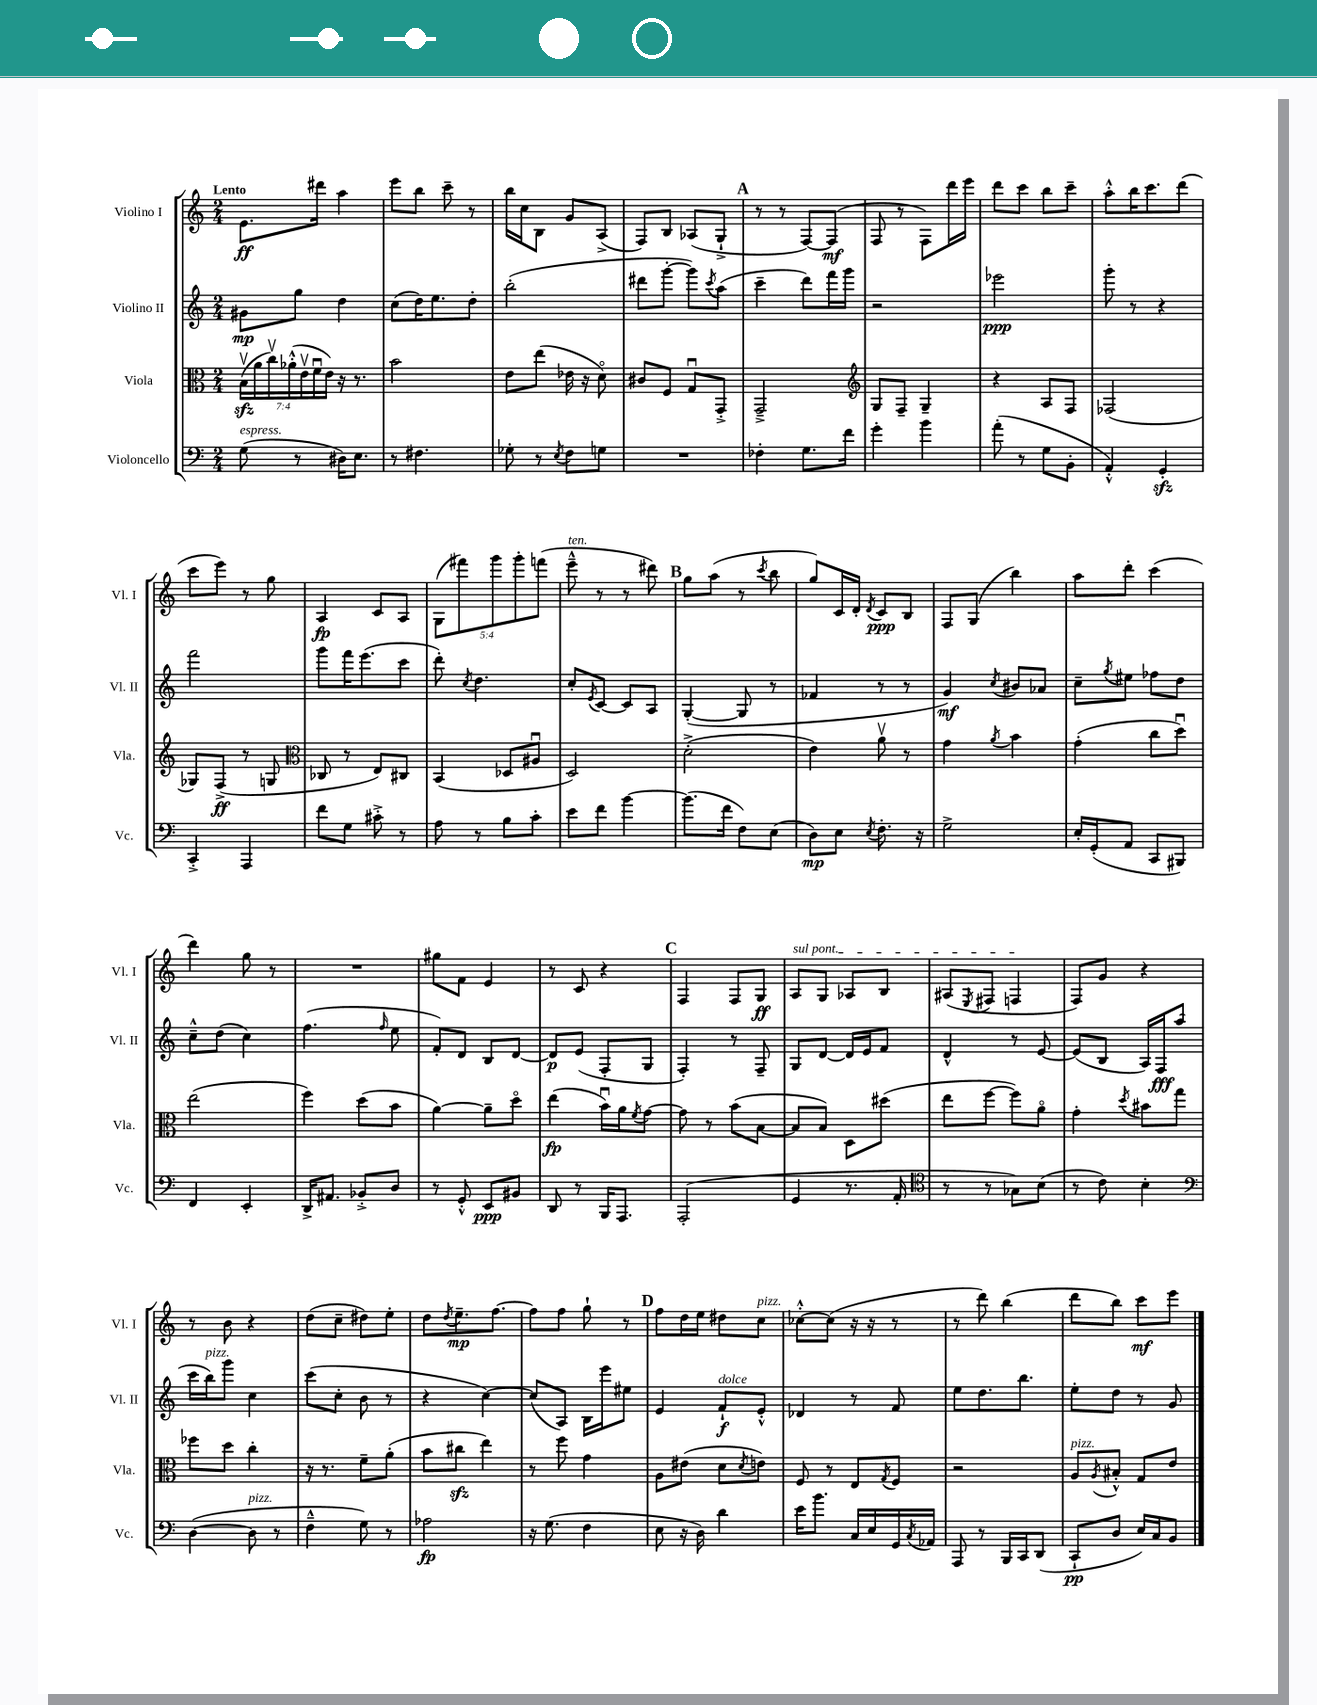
<<
\new StaffGroup <<
\new Staff = "s0" \with { instrumentName = "Violino I" shortInstrumentName = "Vl. I" } {
    \clef treble \key c \major \numericTimeSignature \time 2/4 \override Staff.TupletNumber.text = #tuplet-number::calc-fraction-text \tempo "Lento"
    e'8.\ff dis'''16 a''4 |
    e'''8 b''8 c'''8-- r8 |
    b''16 c''16 b8 g'8 a8->( |
    f8) b8 aes8( g8-!-> |
    \mark \markup { \bold "A" } r8 r8 f8~) f8\mf( |
    f8 r8 f8) d'''16 e'''16 |
    d'''8 c'''8 b''8 c'''8-- |
    a''8-.-^ b''16 c'''8. d'''8( |
    c'''8 e'''8) r8 g''8 |
    a4\fp c'8 a8 |
    \tuplet 5/4 { g8( fis'''8) g'''8 g'''8-. f'''8( } |
    e'''8---^^\markup { \italic "ten." } r8 r8 dis'''8) |
    \mark \markup { \bold "B" } g''8 a''8( r8 \acciaccatura { c'''8 } b''8 |
    g''8) c'16 d'16-. \acciaccatura { d'8 } c'8\ppp b8 |
    f8 g8( b''4) |
    a''8 d'''8-. c'''4( |
    d'''4) g''8 r8 |
    R2 |
    gis''8 f'8 e'4 |
    r8 c'8 r4 |
    \mark \markup { \bold "C" } f4 f8 g8\ff |
    \once \override TextSpanner.bound-details.left.text = \markup { \italic "sul pont." } a8\startTextSpan g8 aes8 b8 |
    ais8( \acciaccatura { e8 } fis8 f4\stopTextSpan |
    f8) g'8 r4 |
    r8 b'8 r4 |
    d''8( c''8-- dis''8) e''8-. |
    d''8 \acciaccatura { d''8 } e''8.--\mp f''8.~ |
    f''8 f''8 g''8-! r8 |
    \mark \markup { \bold "D" } f''8 d''16 e''16 dis''8 c''8^\markup { \italic "pizz." } |
    ces''8~-.-^ ces''8( r16 r16 r8 |
    r8 d'''8) b''4( |
    d'''8 b''8) c'''8\mf e'''8 \bar "|." |
}
\new Staff = "s1" \with { instrumentName = "Violino II" shortInstrumentName = "Vl. II" } {
    \clef treble \key c \major \numericTimeSignature \time 2/4
    gis'8\mp g''8 d''4 |
    c''8( d''16) e''8. d''8-. |
    b''2-.( |
    dis'''8 g'''8~-. g'''8) \acciaccatura { c'''8 } a''8( |
    \mark \markup { \bold "A" } c'''4-- d'''8) f'''16 g'''16 |
    r2 |
    ees'''2\ppp |
    g'''8-. r8 r4 |
    f'''2 |
    g'''8 f'''16 e'''8.( c'''8 |
    d'''8-.) \acciaccatura { c''8 } d''4. |
    c''8-. \acciaccatura { e'8 } c'8~ c'8 a8 |
    \mark \markup { \bold "B" } g4~-.( g8 r8 |
    fes'4 r8 r8 |
    g'4\mf) \acciaccatura { c''8 } bis'8 aes'8 |
    c''8-- \acciaccatura { g''8 } eis''8 fes''8 d''8 |
    c''8---^ d''8( c''4) |
    f''4.( \grace { f''16 } e''8 |
    f'8-.) d'8 b8 d'8~ |
    d'8\p e'8( f8-. g8 |
    \mark \markup { \bold "C" } f4-.) r8 f8-- |
    g8 d'8~ d'16 e'16 f'8 |
    d'4-^ r8 e'8~ |
    e'8( b8 a16) f16\fff a''8( |
    c'''16 b''16^\markup { \italic "pizz." }) g'''8 c''4 |
    c'''8( c''8-. b'8 r8 |
    r4 c''4~) |
    c''8( a8) b16 e'''16 eis''8 |
    \mark \markup { \bold "D" } e'4 f'8-!\f^\markup { \italic "dolce" } e'8-.-^ |
    des'4 r8 f'8 |
    e''8 d''8. b''8. |
    e''8-. d''8 r8 g'8 \bar "|." |
}
\new Staff = "s2" \with { instrumentName = "Viola" shortInstrumentName = "Vla." } {
    \clef alto \key c \major \numericTimeSignature \time 2/4 \override Staff.TupletNumber.text = #tuplet-number::calc-fraction-text
    \tuplet 7/4 { b16\upbow\sfz( a'16 c''16\upbow) aes'16-.-^( e'16\upbow f'16\downbow e'16) } r16 r8. |
    b'2 |
    e'8 e''8( ees'16 r16 d'8\flageolet) |
    cis'8 f8 g8\downbow g,8-.-> |
    \mark \markup { \bold "A" } g,2---> |
    \clef treble g8 f8-- g4-- |
    r4 a8 f8 |
    fes2( |
    ges8) f8->\ff( r8 g8 |
    \clef alto ces8 r8 e8) cis8 |
    b,4( des8 ais8\downbow |
    d2) |
    \mark \markup { \bold "B" } d'2-.->( |
    e'4) a'8\upbow r8 |
    g'4 \acciaccatura { a'8 } b'4 |
    g'4-.( c''8 d''8\downbow) |
    e''2( |
    f''4) d''8( b'8 |
    a'4~) a'8-- d''8\flageolet |
    e''4\fp( b'16\downbow) a'16 \acciaccatura { f'8 } g'8~ |
    \mark \markup { \bold "C" } g'8 r8 b'8( b8~ |
    b8 b8) d8 dis''8( |
    e''8 f''8~ f''8) a'8\flageolet |
    g'4-. \acciaccatura { d''8 } bis'8 g''8 |
    fes''8 d''8 c''4-. |
    r16 r8. f'8-- a'8-.( |
    b'8 cis''8\sfz e''4) |
    r8 f''8 g'4 |
    \mark \markup { \bold "D" } a8 eis'8( d'8 \acciaccatura { d'8 } e'8) |
    f8 r8 e8 \acciaccatura { g8 } f8 |
    r2 |
    a8^\markup { \italic "pizz." } \acciaccatura { a8 } bis8-.-^ g8 e'8 \bar "|." |
}
\new Staff = "s3" \with { instrumentName = "Violoncello" shortInstrumentName = "Vc." } {
    \clef bass \key c \major \numericTimeSignature \time 2/4
    g8^\markup { \italic "espress." }( r8 dis16) e8. |
    r8 fis4. |
    ges8-. r8 \acciaccatura { e8 } f8 g8 |
    R2 |
    \mark \markup { \bold "A" } fes4-. g8. f'16 |
    g'4-. b'4 |
    a'8-.( r8 g8 b,8-. |
    a,4-.-^) g,4-.\sfz |
    c,4-.-> a,,4 |
    f'8 g8 cis'8-.-> r8 |
    a8 r8 b8 c'8-. |
    e'8 f'8 b'4~ |
    \mark \markup { \bold "B" } b'8.( f'16 f8) e8( |
    d8\mp) e8 \acciaccatura { e8 } f8.-. r16 |
    g2-> |
    e16-. g,16-.( a,8 c,8 bis,,8) |
    f,4 e,4-. |
    d,16-> ais,8. bes,8-.-> d8 |
    r8 g,8-.-^ e,8\ppp bis,8 |
    d,8 r8 b,,16 a,,8. |
    \mark \markup { \bold "C" } a,,2-.( |
    g,4 r8. a,16-. |
    \clef tenor r8 r8 ges8) b8( |
    r8 c'8) b4-. |
    \clef bass d4~( d8^\markup { \italic "pizz." } r8 |
    f4---^ g8) r8 |
    aes2\fp |
    r16 g8.( f4 |
    \mark \markup { \bold "D" } e8 r16 d16) d'4 |
    e'16 b'8. c16 e16 g,16 \acciaccatura { c8 } aes,16 |
    a,,8 r8 b,,16 c,16 d,8( |
    c,8-!\pp d8 e16) c16 b,8 \bar "|." |
}
>>
>>
\layout { \context { \Score \remove "Bar_number_engraver" } }
